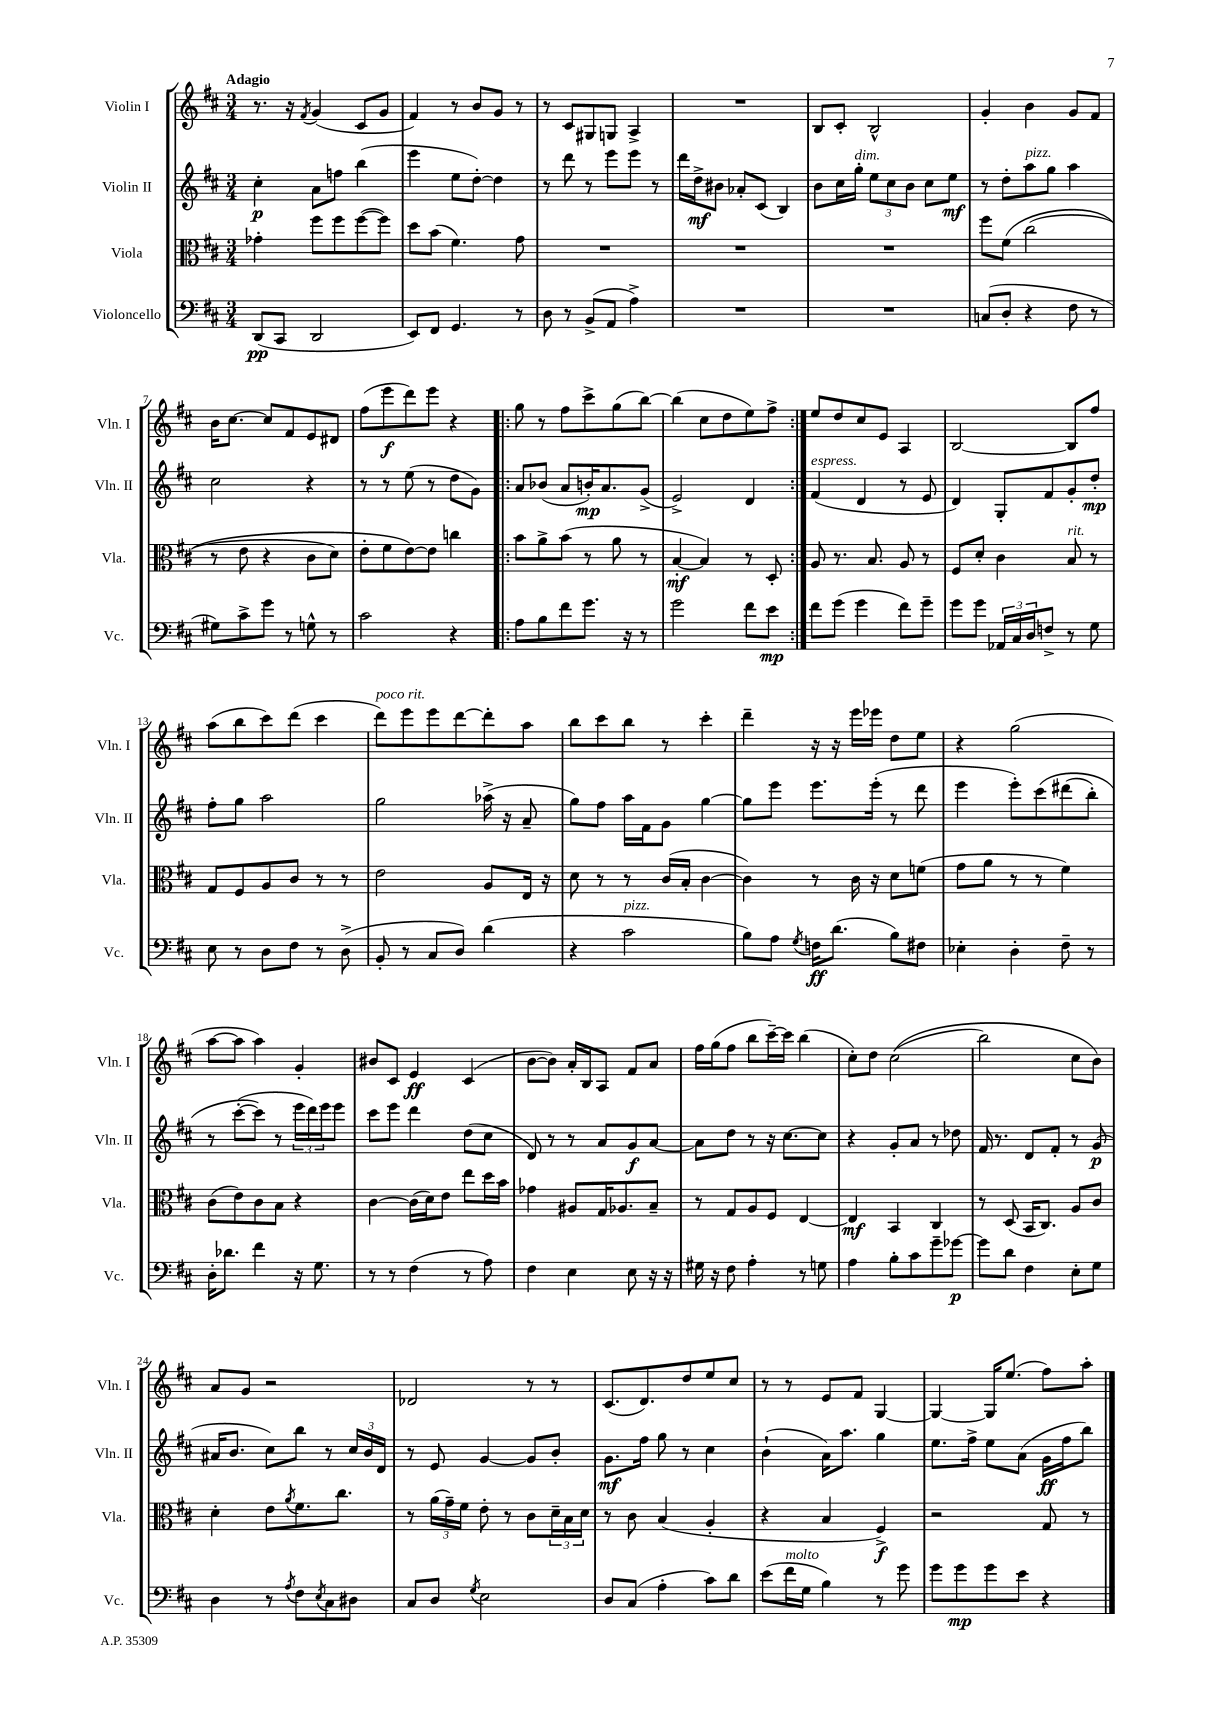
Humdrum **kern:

**kern	**kern	**kern	**kern
*staff4	*staff3	*staff2	*staff1
*clefF4	*clefC3	*clefG2	*clefG2
*k[f#c#]	*k[f#c#]	*k[f#c#]	*k[f#c#]
*M3/4	*M3/4	*M3/4	*M3/4
(8DD	4g-'	4cc#'	8.r
8CC#	.	.	.
.	.	.	16r
.	.	.	8qf#
2DD	8ff#	8a	(4g
.	8ff#	8ff	.
.	([8ff#	(4bb	8c#
.	8ff#])	.	8g
=	=	=	=
8EE)	8dd	4eee	4f#)
8FF#	(8b	.	.
4.GG	4.f#)	8ee	8r
.	.	[8dd')	8b
.	.	4dd]	8g
8r	8g	.	8r
=	=	=	=
8D	2.r	8r	8r
8r	.	8ddd	8c#
(8BB^	.	8r	8G#
8AA	.	8eee	8G
4A^)	.	8eee	4A^
.	.	8r	.
=	=	=	=
2.r	2.r	16ddd	2.r
.	.	16dd^	.
.	.	8b#	.
.	.	8a-'	.
.	.	(8c#	.
.	.	4B)	.
=	=	=	=
2.r	2.r	8b	8B
.	.	16cc#	8c#'
.	.	16gg'	.
.	.	12ee	2B^^
.	.	12cc#	.
.	.	12b	.
.	.	8cc#	.
.	.	8ee	.
=	=	=	=
(8C	8ff#	8r	4g'
8D'	&(8f#	8dd'	.
4r	(2cc#	8aa	4b
.	.	8gg	.
8F#	.	4aa	8g
8r	.	.	8f#
=	=	=	=
8G#)	8r	2cc#	16b
.	.	.	[8.cc#
8c#^	8e	.	.
8g	4r	.	8cc#]
8r	.	.	8f#
8G^^	8c#	4r	8e
8r	8d)	.	8d#
=	=	=	=
2c#	8e'	8r	(8ff#
.	8f#	8r	8eee
.	[8e&)	(8ee	8ddd)
.	8e]	8r	8eee
4r	4cc	8dd	4r
.	.	8g)	.
=!|:	=!|:	=!|:	=!|:
8A	8b	8a	8gg
8B	8a^	(8b-	8r
8f#	(8b	8a	8ff#
8.g	8r	16b')	8ccc#^
.	.	8.a	.
.	8a	.	(8gg
16r	.	.	.
8r	8r	(8g^	[8bb)
=	=	=	=
2g	[4B'	2e^)	(4bb]
.	4B])	.	8cc#
.	.	.	8dd
8f#	8r	4d	8ee)
8e	8D'	.	8ff#^
=:|!	=:|!	=:|!	=:|!
8f#	8A	(4f#	8ee
(8g	8.r	.	8dd
4g	.	4d	8cc#
.	8.B	.	.
.	.	.	8e
8f#)	8A	8r	4A
8g~	8r	8e	.
=	=	=	=
8g	8F#	4d)	[2B
8g	8d'	.	.
24AA-	4c#	8G'	.
24C#	.	.	.
24D	.	.	.
8F^	.	8f#	.
8r	8B	8g'	8B]
8G	8r	8dd'	8ff#
=	=	=	=
8E	8G	8ff#'	(8aa
8r	8F#	8gg	8bb
8D	8A	2aa	8ccc#)
8F#	8c#	.	(8ddd
8r	8r	.	4ccc#
(8D^	8r	.	.
=	=	=	=
8BB'	2e	2gg	8ddd)
8r	.	.	8eee
8C#	.	.	8eee
8D)	.	.	[8ddd
(4d	8A	(16aa-^	8ddd']
.	.	16r	.
.	16E	8a~	8aa
.	16r	.	.
=	=	=	=
4r	8d	8gg)	8bb
.	8r	8ff#	8ccc#
2c#	8r	16aa	8bb
.	.	16f#	.
.	(16c#	8g	8r
.	16B'	.	.
.	[4c#	[4gg	4ccc#'
=	=	=	=
8B)	4c#])	8gg]	4ddd~
8A	.	8eee	.
8qG	.	.	.
16F	8r	8.eee	16r
(8.d	.	.	16r
.	16c#	.	16eee
.	16r	(16eee'	16eee-
8B)	8d	8r	8dd
8F#	(8f	8ddd	8ee
=	=	=	=
4E-'	8g	4eee	4r
.	8a	.	.
4D'	8r	8eee')	(2gg
.	8r	&(8ccc#	.
8F#~	4f#)	(8ddd#	.
8r	.	8bb')	.
=	=	=	=
16D'	(8c#	8r	[8aa
8.d-	.	.	.
.	8e)	([8ccc#'	8aa]
4f#	8c#	8ccc#]&)	4aa)
.	8B	8r	.
16r	4r	24eee	4g'
.	.	24ddd)	.
8.G	.	.	.
.	.	24eee	.
.	.	8eee	.
=	=	=	=
8r	[4c#	8ccc#	8b#
8r	.	8eee	8c#
(4F#	(16c#]	4ddd	4e
.	16d)	.	.
.	8e	.	.
8r	8ee	(8dd	(4c#
8A)	16dd	8cc#	.
.	16b	.	.
=	=	=	=
4F#	4g-	8d)	[8b
.	.	8r	8b])
4E	8A#	8r	16a'
.	.	.	16B
.	16G	8a	8A
.	8.A-	.	.
8E	.	8g	8f#
16r	8B~	[8a	8a
16r	.	.	.
=	=	=	=
16G#	8r	8a]	16ff#
16r	.	.	(16gg
8F#	8G	8dd	8ff#
4A'	8A	8r	8bb
.	8F#	16r	[16ccc#~)
.	.	[8.cc#	16ccc#]
8r	[4E	.	(4bb
8G	.	8cc#]	.
=	=	=	=
4A	4E]	4r	8cc#')
.	.	.	8dd
8B'	4BB	8g'	&((2cc#
8c#	.	8a	.
8g~	4C#	8r	.
[8g-	.	8dd-	.
=	=	=	=
8g-]	8r	16f#	2bb)
.	.	8.r	.
8d	(8D	.	.
4F#	16BB	8d	.
.	8.C#)	.	.
.	.	8f#'	.
8E'	8A	8r	8cc#
8G	8c#	(8g	8b&)
=	=	=	=
4D	4d'	16a#	8a
.	.	8.b	.
.	.	.	8g
8r	8e	8cc#)	2r
8qA	8qa	.	.
8F#	8.f#	8bb	.
8qE	.	.	.
8C#	.	8r	.
.	8.cc#	.	.
8D#	.	24cc#	.
.	.	24b	.
.	.	24d	.
=	=	=	=
8C#	8r	8r	2d-
8D	(24a	8e	.
.	24g~)	.	.
.	24f#	.	.
8qG	.	.	.
2E	8e'	[4g	.
.	8r	.	.
.	8c#	8g]	8r
.	24d~	8b'	8r
.	24B	.	.
.	24d	.	.
=	=	=	=
8D	8r	8.g	(8.c#
(8C#	8c#	.	.
.	.	16ff#	8.d)
4A'	(4B	8gg	.
.	.	8r	8dd
8c#)	4A'	4cc#	8ee
8d	.	.	8cc#
=	=	=	=
(8e	4r	(4b`	8r
16f#	.	.	8r
16G	.	.	.
4B)	4B	16a)	8e
.	.	8.aa	.
.	.	.	8f#
8r	4F#^)	4gg	[4G
8g	.	.	.
=	=	=	=
8g	2r	8.ee	4G_
8g	.	.	.
.	.	16ff#^	.
8g	.	8ee	16G]
.	.	.	(8.ee
8e	.	(8a	.
4r	8G	16g	8ff#)
.	.	16ff#	.
.	8r	8bb)	8aa'
==	==	==	==
*-	*-	*-	*-
